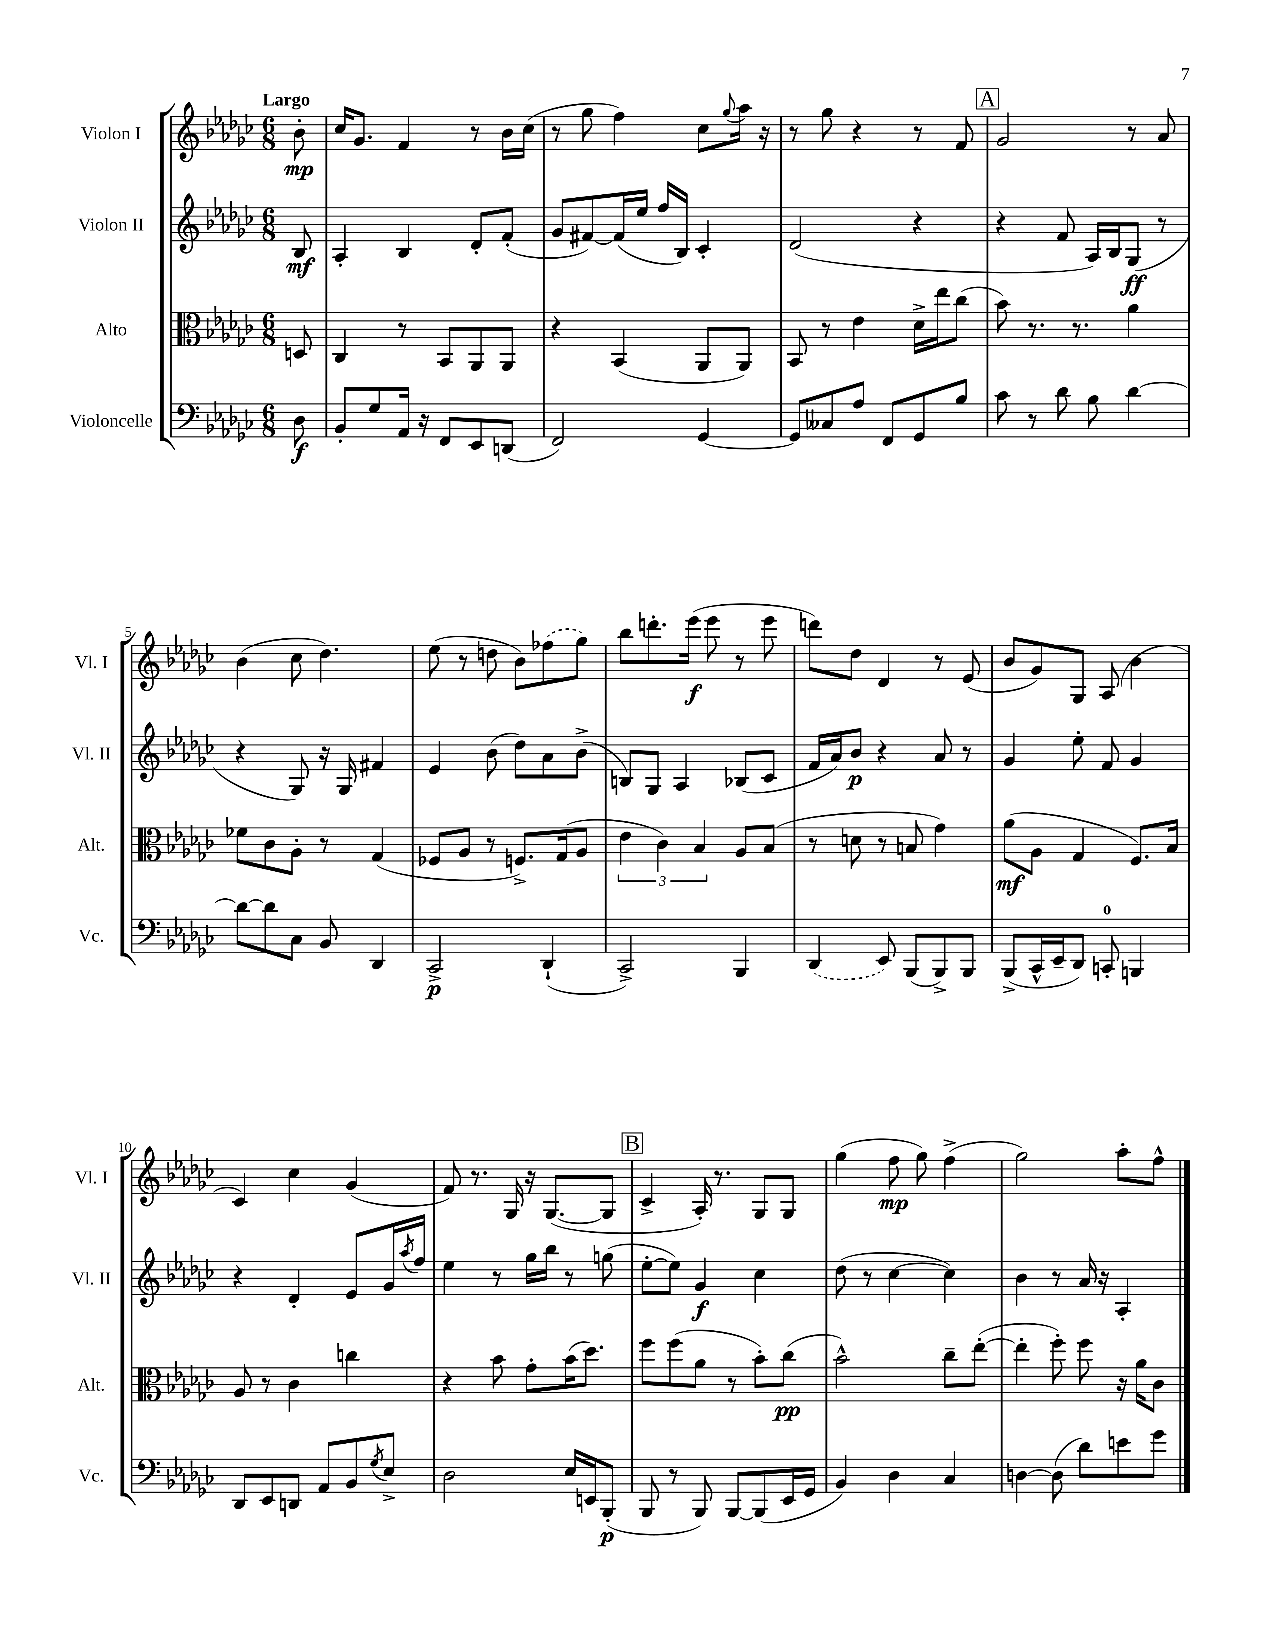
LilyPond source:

<<
\new StaffGroup <<
\new Staff = "s0" \with { instrumentName = "Violon I" shortInstrumentName = "Vl. I" } {
    \clef treble \key ges \major \numericTimeSignature \time 6/8 \partial 8 \tempo "Largo"
    bes'8-.\mp |
    ces''16 ges'8. f'4 r8 bes'16 ces''16( |
    r8 ges''8 f''4) ces''8 \appoggiatura { ges''8 } aes''16 r16 |
    r8 ges''8 r4 r8 f'8 |
    \mark \markup { \box "A" } ges'2 r8 aes'8 |
    bes'4( ces''8 des''4.) |
    ees''8( r8 d''8 bes'8) \once \slurDashed fes''8( ges''8) |
    bes''8 d'''8.-. ees'''16\f( ees'''8 r8 ees'''8 |
    d'''8) des''8 des'4 r8 ees'8( |
    bes'8 ges'8) ges8 aes8( bes'4 |
    ces'4) ces''4 ges'4( |
    f'8) r8. ges16 r16 ges8.~( ges8 |
    \mark \markup { \box "B" } ces'4-> aes16-.) r8. ges8 ges8 |
    ges''4( f''8\mp ges''8) f''4->( |
    ges''2) aes''8-. f''8-^ \bar "|." |
}
\new Staff = "s1" \with { instrumentName = "Violon II" shortInstrumentName = "Vl. II" } {
    \clef treble \key ges \major \numericTimeSignature \time 6/8 \partial 8
    bes8\mf |
    aes4-. bes4 des'8-. f'8-.( |
    ges'8 fis'8~) fis'16( ees''16 f''16 bes16) ces'4-. |
    des'2( r4 |
    \mark \markup { \box "A" } r4 f'8 aes16) bes16 ges8\ff( r8 |
    r4 ges8) r16 ges16 fis'4 |
    ees'4 bes'8( des''8) aes'8 bes'8->( |
    b8) ges8 aes4 bes8( ces'8 |
    f'16 aes'16) bes'8\p r4 aes'8 r8 |
    ges'4 ees''8-. f'8 ges'4 |
    r4 des'4-. ees'8 ges'16 \acciaccatura { aes''8 } f''16 |
    ees''4 r8 ges''16 bes''16 r8 g''8( |
    \mark \markup { \box "B" } ees''8~-. ees''8) ges'4\f ces''4 |
    des''8( r8 ces''4~ ces''4) |
    bes'4 r8 aes'16 r16 aes4-. \bar "|." |
}
\new Staff = "s2" \with { instrumentName = "Alto" shortInstrumentName = "Alt." } {
    \clef alto \key ges \major \numericTimeSignature \time 6/8 \partial 8
    d8 |
    ces4 r8 bes,8 aes,8 aes,8 |
    r4 bes,4( aes,8 aes,8) |
    bes,8 r8 ees'4 des'16-> ees''16 ces''8( |
    \mark \markup { \box "A" } bes'8) r8. r8. aes'4 |
    fes'8 ces'8 aes8-. r8 ges4( |
    fes8 aes8 r8 f8.->) ges16( aes8 |
    \tuplet 3/2 { ees'4 ces'4) bes4 } aes8 bes8( |
    r8 d'8 r8 b8 ges'4) |
    aes'8\mf( aes8 ges4 f8.) bes16 |
    aes8 r8 ces'4 c''4 |
    r4 bes'8 ges'8-. bes'16( des''8.) |
    \mark \markup { \box "B" } f''8 f''8( aes'8 r8 bes'8-.) ces''8\pp( |
    bes'2-^) ces''8-- ees''8~-.( |
    ees''4-. f''8-.) f''8 r16 aes'16 ces'8 \bar "|." |
}
\new Staff = "s3" \with { instrumentName = "Violoncelle" shortInstrumentName = "Vc." } {
    \clef bass \key ges \major \numericTimeSignature \time 6/8 \partial 8
    des8\f |
    bes,8-. ges8 aes,16 r16 f,8 ees,8 d,8( |
    f,2) ges,4~ |
    ges,8 ceses8 aes8 f,8 ges,8 bes8 |
    \mark \markup { \box "A" } ces'8 r8 des'8 bes8 des'4~ |
    des'8~ des'8 ces8 bes,8 des,4 |
    ces,2->\p des,4-!( |
    ces,2->) bes,,4 |
    \once \slurDashed des,4( ees,8) bes,,8( bes,,8->) bes,,8 |
    bes,,8->( ces,16-^ ees,16-- des,8) c,8-0-. b,,4 |
    des,8 ees,8 d,8 aes,8 bes,8 \acciaccatura { ges8 } ees8-> |
    des2 ees16 e,16 bes,,8-.\p( |
    \mark \markup { \box "B" } bes,,8 r8 bes,,8) bes,,8~ bes,,8( ees,16 ges,16 |
    bes,4) des4 ces4 |
    d4~ d8( des'8) e'8 ges'8 \bar "|." |
}
>>
>>
